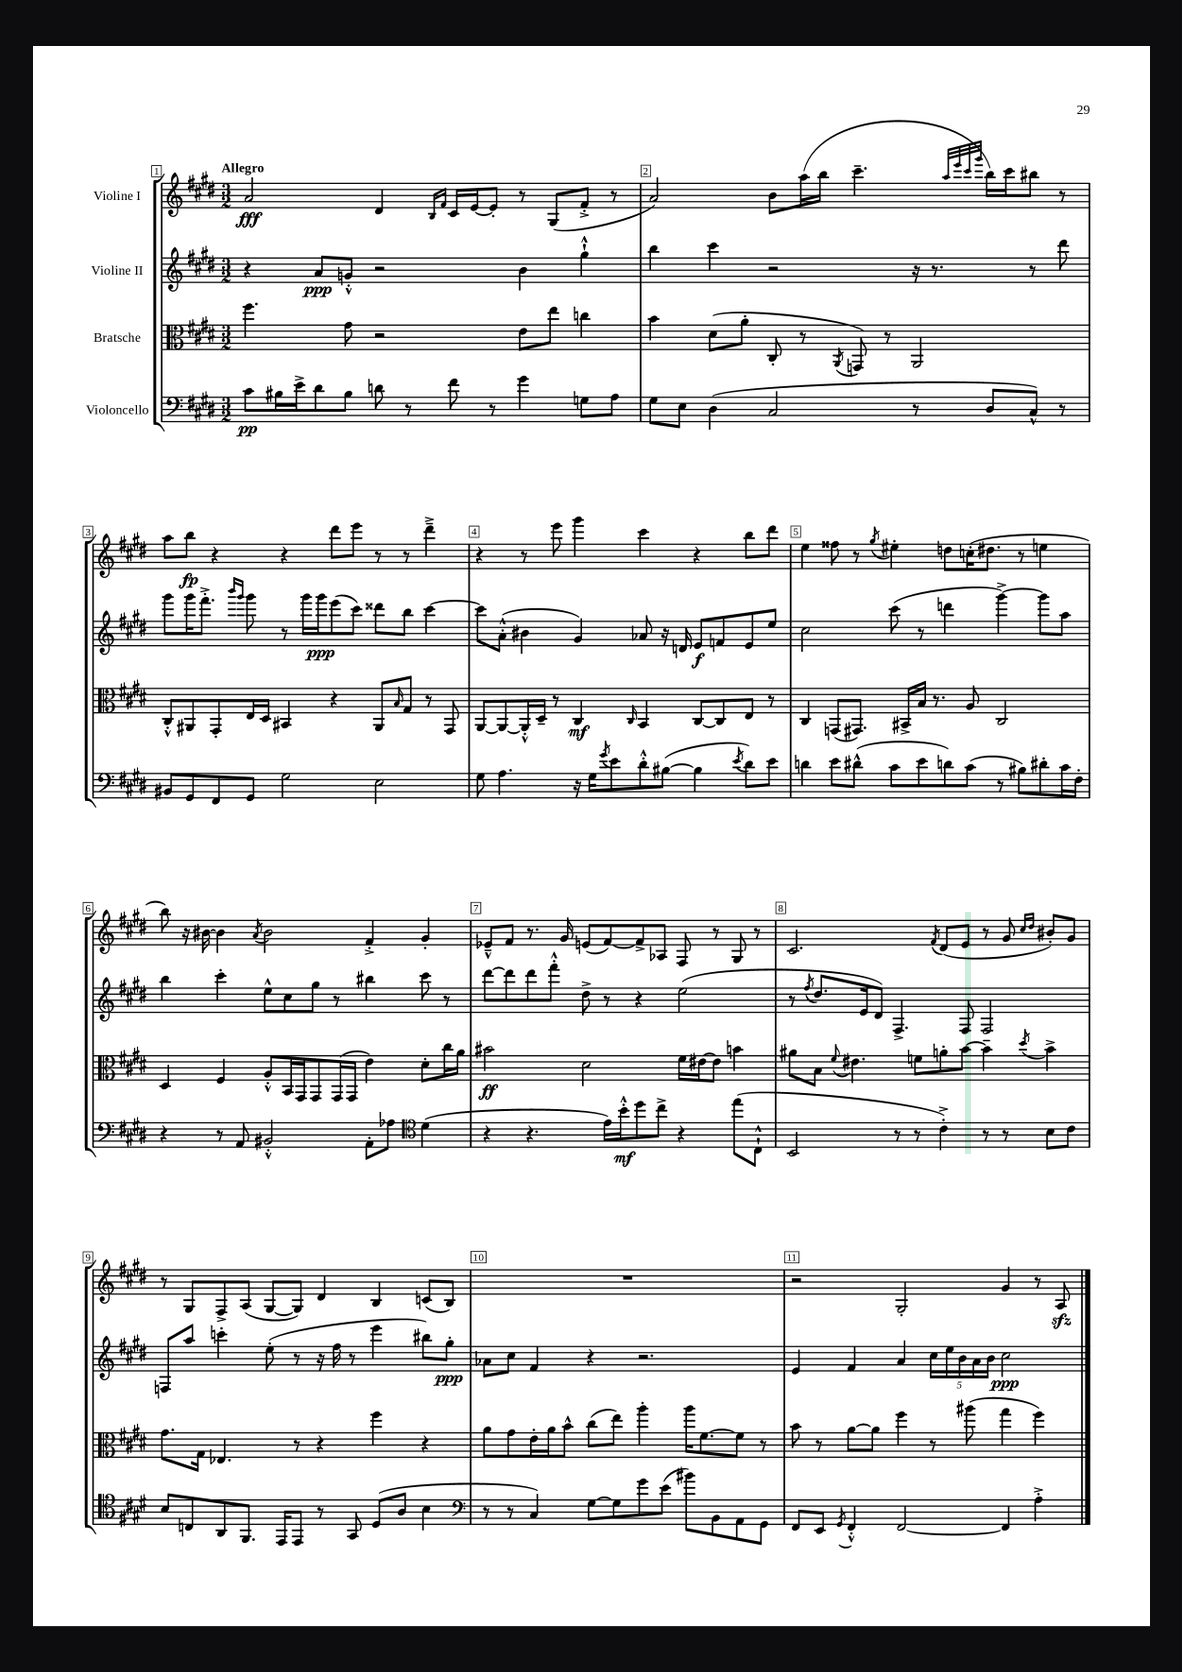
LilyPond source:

<<
\new StaffGroup <<
\new Staff = "s0" \with { instrumentName = "Violine I" } {
    \clef treble \key e \major \numericTimeSignature \time 3/2 \tempo "Allegro"
    a'2\fff dis'4 \grace { b16 fis'16 } cis'16 e'16~ e'8-. r8 gis8( fis'8-.-> r8 |
    a'2) b'8 a''16( b''16 cis'''4.-- \grace { a''32 e'''32 cis'''32 gis'''32 } b''16) cis'''16 bis''8 r8 |
    a''8 b''8\fp r4 r4 dis'''8 e'''8 r8 r8 dis'''4---> |
    r4 r8 e'''8 gis'''4 cis'''4 r4 b''8 dis'''8 |
    e''4 fisis''8 r8 \acciaccatura { gis''8 } eis''4-. d''8 c''16-.( dis''8. r8 e''4 |
    b''8) r16 bis'16~ bis'4 \acciaccatura { a'8 } bis'2 fis'4-.-> gis'4-. |
    ees'8---^ fis'8 r8. gis'16 e'8( fis'8~) fis'8-> aes8 fis8 r8 gis8 r8 |
    cis'2. \acciaccatura { fis'8 } dis'8( e'8 r8 gis'8 \grace { cis''16 dis''16 } bis'8-.) gis'8 |
    r8 gis8 fis8-> a8( gis8~ gis8) dis'4 b4 c'8( b8) |
    R1. |
    r2 gis2-. gis'4 r8 a8\sfz \bar "|." |
}
\new Staff = "s1" \with { instrumentName = "Violine II" } {
    \clef treble \key e \major \numericTimeSignature \time 3/2
    r4 a'8\ppp g'8-.-^ r2 b'4 gis''4-!-^ |
    b''4 cis'''4 r2 r16 r8. r8 dis'''8 |
    gis'''8 gis'''16 fis'''8.-.-> \grace { b'''16 gis'''16 } gis'''8 r8 gis'''16 gis'''16\ppp e'''8( cis'''8) disis'''8 b''8 cis'''4~ |
    cis'''8 a'8-.-^( bis'4 gis'4) aes'8 r16 d'16 e'8\f f'8 e'8 e''8 |
    cis''2 cis'''8( r8 d'''4 gis'''4~->) gis'''8 a''8 |
    b''4 cis'''4-. e''8-^ cis''8 gis''8 r8 bis''4 cis'''8 r8 |
    dis'''8~ dis'''8 dis'''8 fis'''8-.-^ dis''8-> r8 r4 e''2( |
    r8 \acciaccatura { fis''8 } dis''8. e'16 dis'8) fis4.-> fis8 fis2 |
    f8 a''8 c'''4-. e''8-.( r8 r16 fis''16 r8 e'''4 bis''8) gis''8-.\ppp |
    aes'8 cis''8 fis'4 r4 r2. |
    e'4 fis'4 a'4 \tuplet 5/4 { cis''16 e''16 b'16 a'16 b'16 } cis''2\ppp \bar "|." |
}
\new Staff = "s2" \with { instrumentName = "Bratsche" } {
    \clef alto \key e \major \numericTimeSignature \time 3/2
    fis''4. gis'8 r2 e'8 e''8 c''4 |
    b'4 dis'8( a'8-. cis8-. r8 \acciaccatura { a,8 } g,8) r8 a,2 |
    cis8-.-^ ais,8 gis,8-. e16 dis16 bis,4 r4 ais,8 \grace { b16 } gis8 r8 gis,8 |
    a,8~ a,8~ a,16-.-^ dis16-- r8 cis4\mf \grace { cis16 } b,4 cis8~ cis8 e8 r8 |
    cis4 g,8( gis,8.) bis,16-> b16 r8. a8 cis2 |
    dis4 fis4 a8-.-^ b,16 gis,16 gis,8 gis,16( gis,16 e'4) dis'8-. cis''16 a'16 |
    bis'2\ff dis'2 fis'16 eis'16~ eis'8 b'4 |
    ais'8 b8 \appoggiatura { fis'8 } eis'4. f'8 a'8-. b'8~ b'4-- \acciaccatura { dis''8 } b'4-> |
    gis'8. gis16 ees4. r8 r4 fis''4 r4 |
    a'8 gis'8 e'16-. a'16 b'8-^ cis''8( e''8) a''4-. a''16 fis'8.~ fis'8 r8 |
    b'8 r8 a'8~ a'8 fis''4 r8 ais''8( gis''4 fis''4) \bar "|." |
}
\new Staff = "s3" \with { instrumentName = "Violoncello" } {
    \clef bass \key e \major \numericTimeSignature \time 3/2
    cis'8\pp bis16 e'16-> dis'8 bis8 d'8 r8 fis'8 r8 gis'4 g8 a8 |
    gis8 e8 dis4( cis2 r8 dis8 cis8-^) r8 |
    bis,8 gis,8 fis,8 gis,8 gis2 e2 |
    gis8 a4. r16 gis16 \acciaccatura { gis'8 } e'8 dis'8-.-^ bis8~( bis4 \acciaccatura { e'8 } dis'8) e'8 |
    d'4 e'8 dis'8-^( cis'8 e'8 d'8) cis'8( r8 bis8) dis'8-. cis'16 fis16-. |
    r4 r8 a,8 bis,2-.-^ a,8-. aes8 \clef tenor dis'4( |
    r4 r4. e'16) b'16-.-^\mf dis''8 cis''8-> r4 e''8( cis8-!-^ |
    b,2 r8 r8 cis'4-.->) r8 r8 b8 cis'8 |
    b8 c8 a,8 fis,8. e,16 e,8 r8 gis,8 dis8( a8 b4 |
    \clef bass r8 r8 cis4) gis8~ gis8 gis'8 e'8( bis'8) b,8 a,8 gis,8 |
    fis,8 e,8 \acciaccatura { gis,8 } fis,4-.-^ fis,2~ fis,4 a4-.-> \bar "|." |
}
>>
>>
\layout { \context { \Score \override BarNumber.break-visibility = ##(#f #t #t) barNumberVisibility = #all-bar-numbers-visible \override BarNumber.stencil = #(make-stencil-boxer 0.1 0.3 ly:text-interface::print) } }
